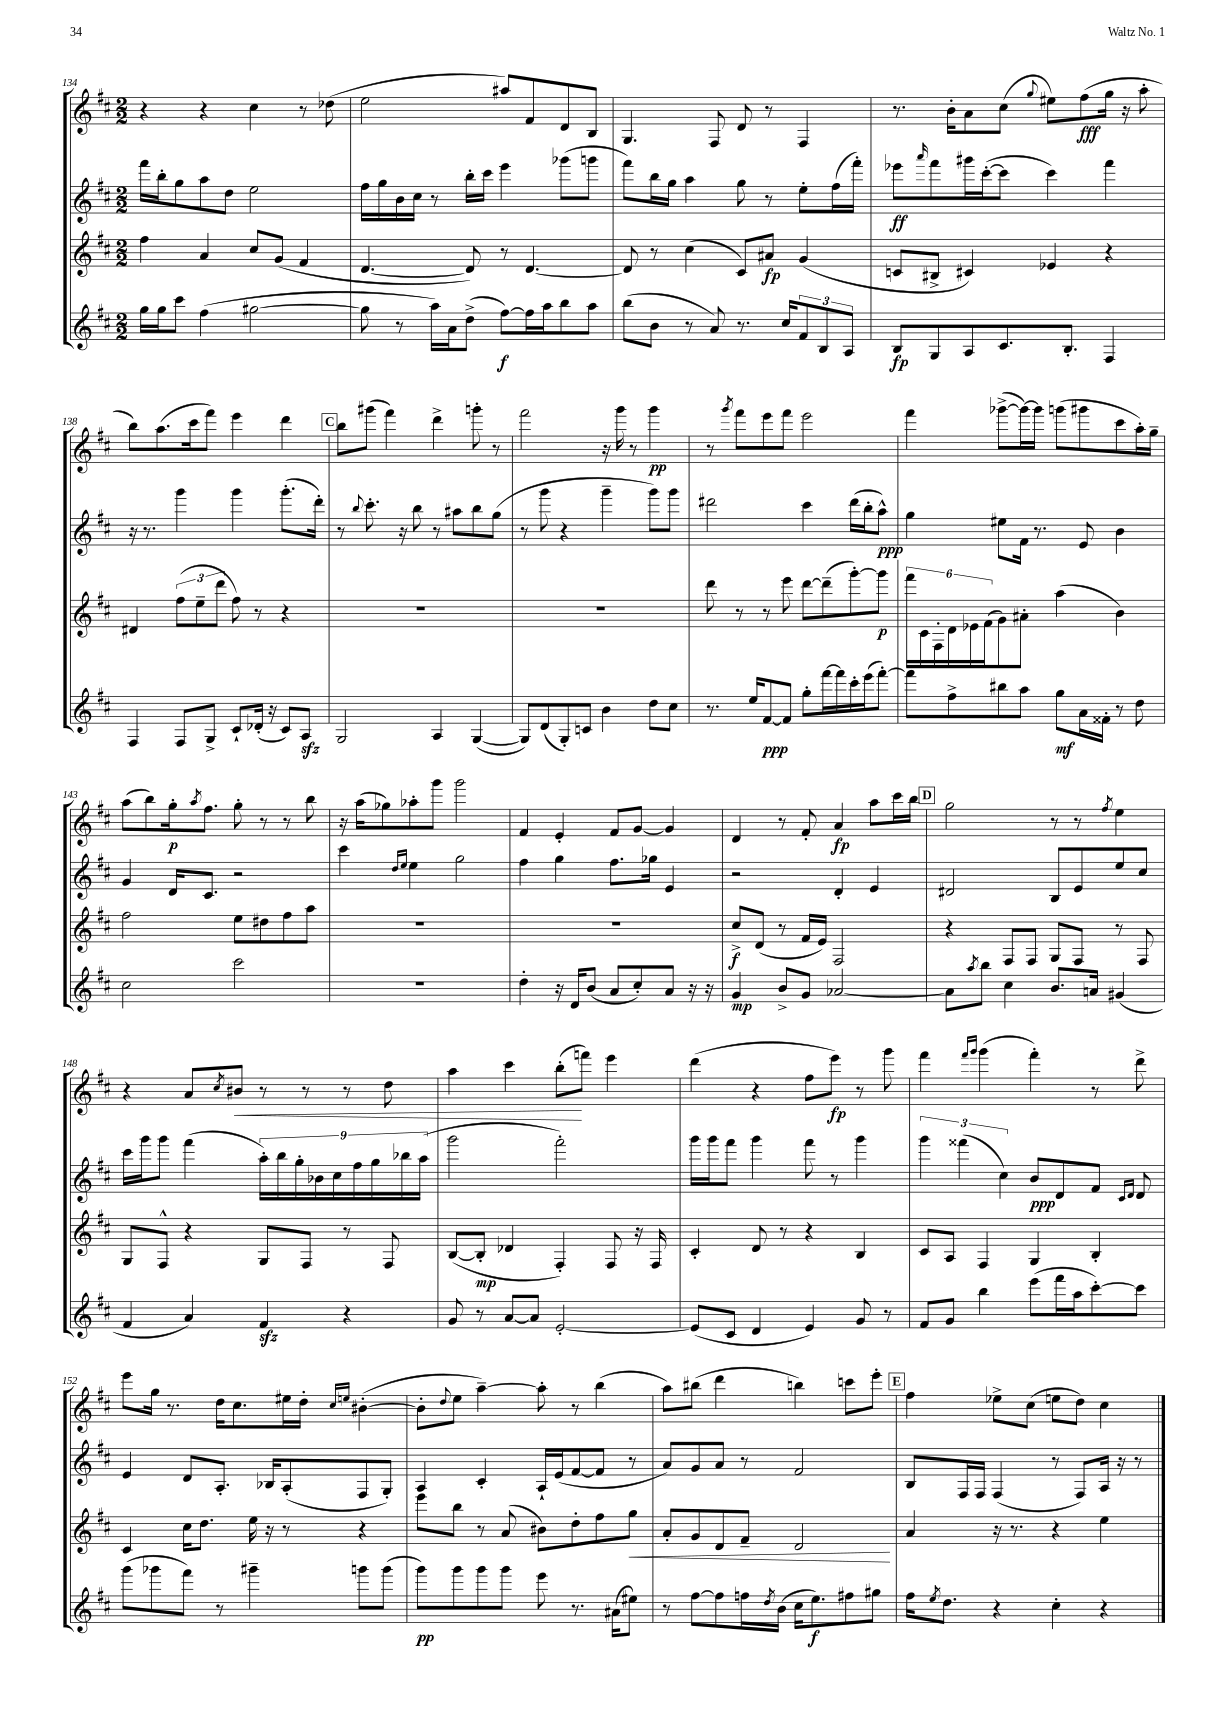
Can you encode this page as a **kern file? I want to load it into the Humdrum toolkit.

**kern	**kern	**kern	**kern
*staff4	*staff3	*staff2	*staff1
*clefG2	*clefG2	*clefG2	*clefG2
*k[f#c#]	*k[f#c#]	*k[f#c#]	*k[f#c#]
*M2/2	*M2/2	*M2/2	*M2/2
16gg\LL	4ff#\	16fff#\LL	4r
16gg\J	.	16bb'\J	.
8ccc#\J	.	8gg\	.
(4ff#\	4a/	8aa\	4r
.	.	8dd\J	.
[2gg#\	8cc#/L	2ee\	4cc#\
.	(8g/J	.	.
.	4f#/	.	8r
.	.	.	(8dd-\
=	=	=	=
8gg#\]	[4.d/	16ff#\LL	2ee\
.	.	16gg\	.
8r	.	16b\	.
.	.	16cc#\JJ	.
16aa\LL)	.	8r	.
16a\J	.	.	.
(8dd^\J	8d/])	16bb'\LL	.
.	.	16ccc#\JJ	.
[8ff#\L)	8r	4eee\	8aa#/L)
16ff#\]L	[4.d/	.	8f#/
16aa\J	.	.	.
8bb\	.	(8ggg-\L	8d/
8aa\J	.	8ggg\J	8B/J
=	=	=	=
(8bb\L	8d/]	8fff#\L)	4.G/
8b\J	8r	16bb\L	.
.	.	16gg\JJ	.
8r	(4cc#\	4aa\	.
8a/)	.	.	8F#/
8.r	8c#/L)	8gg\	8d/
.	8a#/J	8r	8r
16cc#/LK	.	.	.
12f#/	(4g/	8ee'\L	4F#/
12B/	.	.	.
.	.	(16ff#\L	.
12A/J	.	.	.
.	.	16fff#'\JJ)	.
=	=	=	=
8B/L	8c/L	8eee-\L	8.r
.	.	16qqaaa/	.
8G/	8B#^/J	8fff#\	.
.	.	.	16b'\LK
8A/	4c#/)	16ggg#\L	8a\
.	.	([16ccc#'\J	.
8.c#/	.	8ccc#\]J	(8cc#\J
.	.	.	8qqgg/
.	4e-/	4ccc#\)	8ee#\L)
8.B'/J	.	.	.
.	.	.	(8ff#\
4F#/	4r	4fff#\	16gg\Jk
.	.	.	16r
.	.	.	8aa'\
=	=	=	=
4F#/	4d#/	16r	8bb\L)
.	.	8.r	.
.	.	.	(8.aa\
8F#/L	(12ff#\L	4ggg\	.
.	.	.	16ccc#\k
.	12ee~\	.	.
8G^/J	.	.	8fff#\J)
.	12ddd\J	.	.
8c#`/L	8ff#\)	4ggg\	4eee\
(16d-'/Jk	8r	.	.
16r	.	.	.
8c#/L)	4r	(8.ggg'\L	4ddd\
8A/J	.	.	.
.	.	16ddd'\Jk)	.
=	=	=	=
2G/	1r	8r	8bb\L
.	.	8qqbb/	.
.	.	8.ccc#'\	(8ggg#\J
.	.	.	4fff#\)
.	.	16r	.
.	.	8bb\	.
4A/	.	8r	4ddd^\
.	.	8aa#\L	.
([4G/	.	8bb\	8ggg'\
.	.	(8gg\J	8r
=	=	=	=
8G/]L)	1r	8r	2fff#\
(8d/	.	8ggg\	.
8G'/)	.	4r	.
8c/J	.	.	.
4b\	.	4ggg~\	16r
.	.	.	16ggg\
.	.	.	8r
8dd\L	.	8ggg\L)	4ggg\
8cc#\J	.	8ggg\J	.
=	=	=	=
8.r	8ddd\	2ddd#\	8r
.	.	.	8qggg/
.	8r	.	8fff#\L
16ee/LK	.	.	.
[8f#/	8r	.	8eee\
8f#/]J	8eee\	.	8fff#\J
8gg'\L	[8ddd\L	4ccc#\	2eee\
[16fff#\L	(8ddd~\]	.	.
16fff#\]	.	.	.
16ccc#'\	[8ggg'\)	(16ddd#\LL	.
(16eee\J	.	16bb'\J	.
[8fff#'\J)	8ggg\]J	8aa^^\J)	.
=	=	=	=
8fff#\]L	24fff#\LL	4gg\	4fff#\
.	24c#\	.	.
.	24F#'\	.	.
8ff#^\	24d\	.	.
.	24e-\	.	.
.	(24f#\J	.	.
8bb#\	8g\)	8ee#\L	([8ggg-^\L
8aa\J	8a#'\J	16f#\Jk	16ggg-\_L)
.	.	8.r	16ggg-\]JJ
8gg\L	(4aa\	.	(8ggg\L
16a\L	.	8e/	8ggg#\
16f##'\JJ	.	.	.
8r	4b\)	4b\	8ccc#\
8dd\	.	.	16aa'\L)
.	.	.	16gg~\JJ
=	=	=	=
2cc#\	2ff#\	4g/	(8aa\L
.	.	.	8bb\)
.	.	16d/LK	16gg'\k
.	.	.	8qaa/
.	.	8.c#/J	8.ff#\J
2ccc#\	8ee\L	2r	8gg'\
.	8dd#\	.	8r
.	8ff#\	.	8r
.	8aa\J	.	8bb\
=	=	=	=
1r	1r	4ccc#\	16r
.	.	.	(16aa\LK
.	.	.	8gg-\)
.	.	16qqdd/LL	.
.	.	16qqee/JJ	.
.	.	4ee\	8aa-'\
.	.	.	8ggg\J
.	.	2gg\	2ggg\
=	=	=	=
4dd'\	1r	4ff#\	4f#/
16r	.	4gg\	4e'/
16d/LK	.	.	.
(8b/J	.	.	.
8a/L	.	8.ff#\L	8f#/L
8cc#'/)	.	.	[8g/J
.	.	16gg-\Jk	.
8a/J	.	4e/	4g/]
16r	.	.	.
16r	.	.	.
=	=	=	=
4g/	8cc#^/L	2r	4d/
.	(8d/J	.	.
8b^/L	8r	.	8r
8g/J	16f#/LL	.	8f#'/
.	16e/JJ)	.	.
[2a-/	2F#/	4d'/	4a/
.	.	4e/	8aa\L
.	.	.	16ccc#\L
.	.	.	16bb\JJ
=	=	=	=
8a-\]L	4r	2d#/	2gg\
8qaa/	.	.	.
8bb\J	.	.	.
4cc#\	8F#/L	.	.
.	8F#/J	.	.
8.b/L	8G/L	8B/L	8r
.	8F#/J	8e/	8r
16a/Jk	.	.	.
.	.	.	8qff#/
(4g#/	8r	8ee/	4ee\
.	8F#/	8cc#/J	.
=	=	=	=
4f#/	8G/L	16ccc#\LL	4r
.	.	16ggg\J	.
.	8F#^^/J	8ggg\J	.
4a/)	4r	(4fff#\	8a/L
.	.	.	8qcc#/
.	.	.	8b#/J
4f#/	8G/L	18aa'\LL)	8r
.	.	18bb\	.
.	.	18gg'\	.
.	8F#/J	.	8r
.	.	18b-\	.
.	.	18cc#\	.
4r	8r	.	8r
.	.	18ff#\	.
.	.	18gg\	.
.	8F#/	.	8dd\
.	.	18bb-\	.
.	.	(18aa\JJ	.
=	=	=	=
8g/	([8B/L	2ggg\	4aa\
8r	8B'/]J	.	.
[8a/L	4d-/	.	4ccc#\
8a/]J	.	.	.
[2e'/	4F#'/)	2fff#'\)	(8bb'\L
.	.	.	8fff\J)
.	8F#/	.	4eee\
.	16r	.	.
.	16F#/	.	.
=	=	=	=
(8e/]L	4c#'/	16ggg\LL	(4ddd\
.	.	16ggg\J	.
8c#/J	.	8fff#\J	.
4d/	8d/	4ggg\	4r
.	8r	.	.
4e/)	4r	8fff#\	8ff#\L
.	.	8r	8eee\J)
8g/	4B/	4ggg\	8r
8r	.	.	8ggg\
=	=	=	=
8f#/L	8c#/L	6ggg\	4fff#\
8g/J	8A/J	.	.
.	.	(6fff##\	.
.	.	.	16qqfff#/LL
.	.	.	16qqggg/JJ
4bb\	4F#/	.	(4ggg\
.	.	6cc#\)	.
(8eee\L	4G/	8b/L	4fff#'\)
16fff#\L	.	8d/	.
16aa\J	.	.	.
[8ccc#'\)	4B'/	8f#/J	8r
.	.	16qqc#/LL	.
.	.	16qqd/JJ	.
8ccc#\]J	.	8d/	8ddd^\
=	=	=	=
(8ggg\L	4c#/	4e/	8eee\L
8ggg-\	.	.	16gg\Jk
.	.	.	8.r
8fff#\J)	16cc#\LK	8d/L	.
.	8.dd\J	.	.
8r	.	8.A'/J	16dd\LK
.	.	.	8.cc#\
4ggg#~\	16ee\	.	.
.	16r	16B-/LK	.
.	8r	(8A'/	16ee#\L
.	.	.	16dd'\JJ
.	.	.	16qqcc#/LL
.	.	.	16qqee/JJ
8ggg\L	4r	8F#/	([4b#'\
(8ggg\J	.	8G'/J)	.
=	=	=	=
8ggg\L)	8eee\L	4A/	8b#'\]L
.	.	.	8qqdd/
8ggg\	8bb\J	.	8ee\J
8ggg\	8r	4c#'/	[4aa~\)
8ggg\J	(8a/	.	.
8eee\	8b#\L)	16A`/LL	8aa'\]
.	.	(16e/J	.
8.r	8dd'\	[8f#/	8r
.	8ff#\	8f#/]J	(4bb\
(16a#\LK	.	.	.
8ee#\J)	8gg\J	8r	.
=	=	=	=
8r	8a'/L	8a/L)	8aa\L)
[8ff#\L	8g/	8g/	(8bb#\J
8ff#\]	8d/	8a/J	4ddd\
16ff\L	8f#~/J	8r	.
8qdd/	.	.	.
(16b\JJ	.	.	.
16cc#\LK	2d/	2f#/	4bb\)
8.ee\)	.	.	.
8ff#\	.	.	8ccc\L
8gg#\J	.	.	8eee'\J
=	=	=	=
16ff#\LK	4a/	8B/L	4ff#\
8qee/	.	.	.
8.dd\J	.	.	.
.	.	16F#/L	.
.	.	16F#/JJ	.
4r	16r	(4F#/	8ee-^\L
.	8.r	.	.
.	.	.	(8cc#\J
4cc#'\	4r	8r	8ee\L
.	.	8F#/L)	8dd\J)
4r	4ee\	16A/Jk	4cc#\
.	.	16r	.
.	.	8r	.
==	==	==	==
*-	*-	*-	*-
